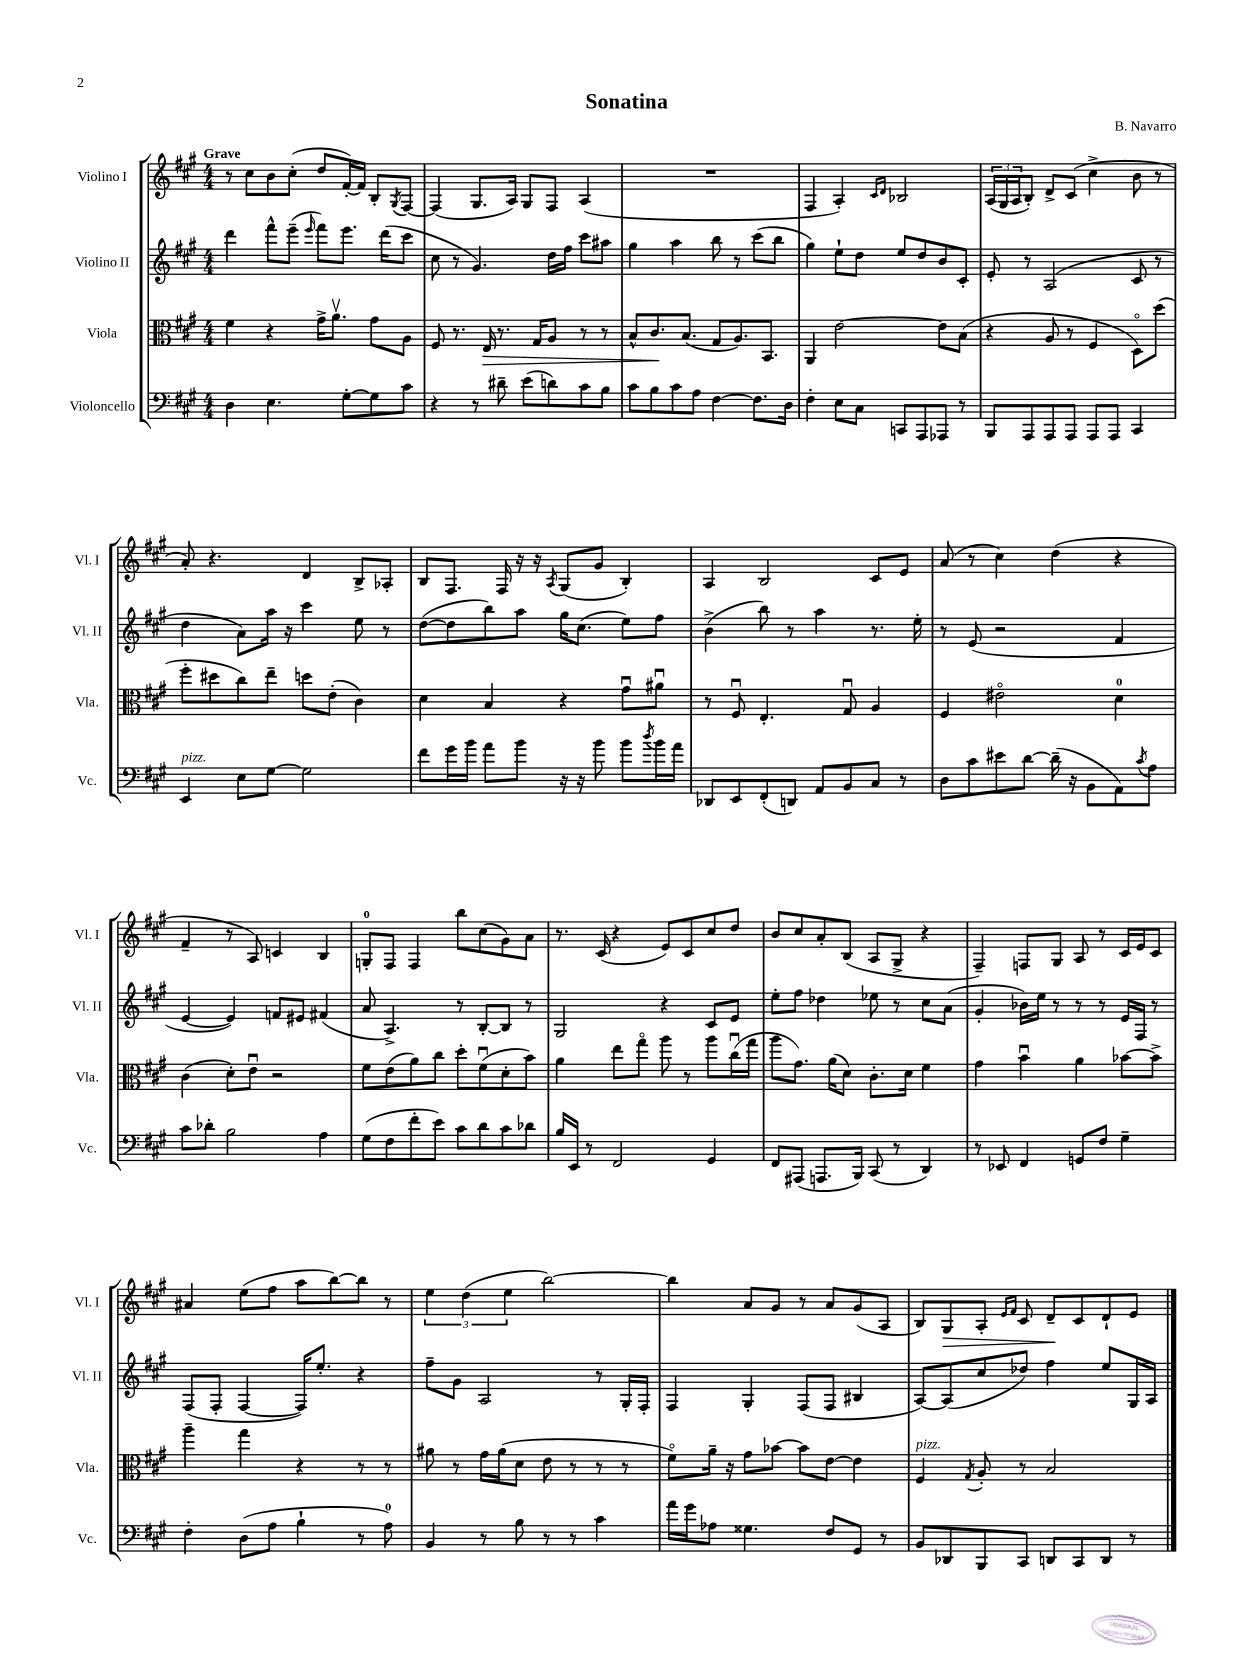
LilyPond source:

\header { title = "Sonatina" composer = "B. Navarro" }
<<
\new StaffGroup <<
\new Staff = "s0" \with { instrumentName = "Violino I" shortInstrumentName = "Vl. I" } {
    \clef treble \key a \major \numericTimeSignature \time 4/4 \tempo "Grave"
    r8 cis''8 b'8 cis''8-.( d''8 fis'16~-.) fis'16 b8-. \acciaccatura { gis8 } fis8~ |
    fis4( gis8. a16) gis8 fis8 a4( |
    R1 |
    fis4 a4-.) \grace { cis'16 d'16 } bes2 |
    \tuplet 3/2 { a16( gis16 a16 } b8-.) d'8-> cis'8( cis''4-> b'8 r8 |
    a'8-.) r4. d'4 b8-> aes8-. |
    b8 fis8. fis16 r16 r16 \acciaccatura { a8 } gis8( gis'8 b4-.) |
    a4 b2 cis'8 e'8 |
    a'8( r8 cis''4) d''4( r4 |
    fis'4-- r8 a8) c'4 b4 |
    g8-0-. fis8 fis4 b''8 cis''8( gis'8) a'8 |
    r8. cis'16( r4 e'8) cis'8 cis''8 d''8 |
    b'8 cis''8 a'8-. b8( a8 gis8-> r4 |
    fis4--) f8 gis8 a8 r8 cis'16 e'16 cis'8 |
    ais'4 e''8( fis''8 a''8 b''8~) b''8 r8 |
    \tuplet 3/2 { e''4 d''4( e''4 } b''2~) |
    b''4 a'8 gis'8 r8 a'8 gis'8( a8 |
    b8) gis8\> a8-. \grace { e'16 fis'16 } cis'8 d'8--\! cis'8 d'8-! e'8 \bar "|." |
}
\new Staff = "s1" \with { instrumentName = "Violino II" shortInstrumentName = "Vl. II" } {
    \clef treble \key a \major \numericTimeSignature \time 4/4
    d'''4 fis'''8-^ e'''8--( \grace { e'''16 } fis'''8) e'''8. d'''16( cis'''8 |
    cis''8 r8 gis'4.) d''16 fis''16 cis'''8 ais''8 |
    gis''4 a''4 b''8 r8 cis'''8( b''8 |
    gis''4) e''8-! d''8 e''8 d''8 b'8 cis'8-. |
    e'8-. r8 a2( cis'8 r8 |
    d''4 a'8) a''16 r16 cis'''4 e''8 r8 |
    d''8~( d''8 b''8) a''8 gis''16 cis''8.( e''8) fis''8 |
    b'4->( b''8) r8 a''4 r8. e''16-. |
    r8 e'8( r2 fis'4 |
    e'4~ e'4) f'8 eis'8 fis'4( |
    a'8 a4.->) r8 b8~-. b8 r8 |
    gis2 r4 cis'8 e'8 |
    e''8-. fis''8 des''4 ees''8 r8 cis''8 a'8( |
    gis'4-. bes'16) e''16 r8 r8 r8 e'16 fis16 r8 |
    fis8( fis8-. fis4~ fis16) e''8.-. r4 |
    fis''8-- gis'8 a2 r8 gis16-. fis16-. |
    fis4 gis4-. fis8( fis8 bis4 |
    a8~) a8( cis''8 des''8) fis''4 e''8 gis16 a16 \bar "|." |
}
\new Staff = "s2" \with { instrumentName = "Viola" shortInstrumentName = "Vla." } {
    \clef alto \key a \major \numericTimeSignature \time 4/4
    fis'4 r4 gis'16-> a'8.\upbow gis'8 a8 |
    fis8 r8. e16\> r8. gis16 a8 r8 r8 |
    b8-^ cis'8.\! b8.( gis8 a8.) b,8. |
    a,4 e'2~ e'8 b8( |
    r4 a8 r8 fis4 d8\flageolet) d''8( |
    fis''8-. dis''8 cis''8) e''8-- d''8 e'8-.( cis'4) |
    d'4 b4 r4 gis'8\downbow ais'8\downbow |
    r8 fis8\downbow e4.-. gis8\downbow a4 |
    fis4 eis'2\flageolet d'4-0 |
    cis'4( d'8-.) e'8\downbow r2 |
    fis'8 e'8( a'8) cis''8 d''8-. fis'8\downbow( d'8-. b'8) |
    a'4 e''8 gis''8\flageolet a''8 r8 a''8 cis''16\downbow( gis''16 |
    a''8 gis'8.) a'16( d'8) cis'8.-. d'16 fis'4 |
    gis'4 b'4\downbow a'4 bes'8~ bes'8-> |
    a''4-- gis''4 r4 r8 r8 |
    ais'8 r8 gis'16 ais'16( d'8 e'8 r8 r8 r8 |
    fis'8\flageolet) a'16-- r16 gis'8 bes'8~ bes'8 e'8~ e'4 |
    fis4^\markup { \italic "pizz." } \acciaccatura { gis8 } a8-. r8 b2 \bar "|." |
}
\new Staff = "s3" \with { instrumentName = "Violoncello" shortInstrumentName = "Vc." } {
    \clef bass \key a \major \numericTimeSignature \time 4/4
    d4 e4. gis8~-. gis8 cis'8 |
    r4 r8 dis'8-- e'8( d'8) cis'8 b8 |
    cis'8 b8 cis'8 a8 fis4~ fis8. d16 |
    fis4-. e8 cis8 c,8 a,,8 aes,,8 r8 |
    b,,8 a,,8 a,,8 a,,8 a,,8 a,,8 cis,4 |
    e,4^\markup { \italic "pizz." } e8 gis8~ gis2 |
    fis'8 gis'16 b'16 a'8 b'8 r16 r16 b'8 b'8 \acciaccatura { d''8 } b'16 a'16 |
    des,8 e,8 fis,8-.( d,8) a,8 b,8 cis8 r8 |
    d8 cis'8 eis'8 d'8~ d'16--( r16 b,8 a,8) \acciaccatura { cis'8 } a8 |
    cis'8 des'8-. b2 a4 |
    gis8( fis8 fis'8-. e'8) cis'8 d'8 cis'8 des'8 |
    b16 e,16 r8 fis,2 gis,4 |
    fis,8 ais,,8( a,,8. b,,16) cis,8( r8 d,4) |
    r8 ees,8 fis,4 g,8 fis8 gis4-- |
    fis4-. d8( a8 b4-! r8 a8-0) |
    b,4 r8 b8 r8 r8 cis'4 |
    a'16 gis'16 aes8 gisis4. fis8 gis,8 r8 |
    b,8 des,8 b,,8 cis,8 d,8 cis,8 d,8 r8 \bar "|." |
}
>>
>>
\layout { \context { \Score \remove "Bar_number_engraver" } }
